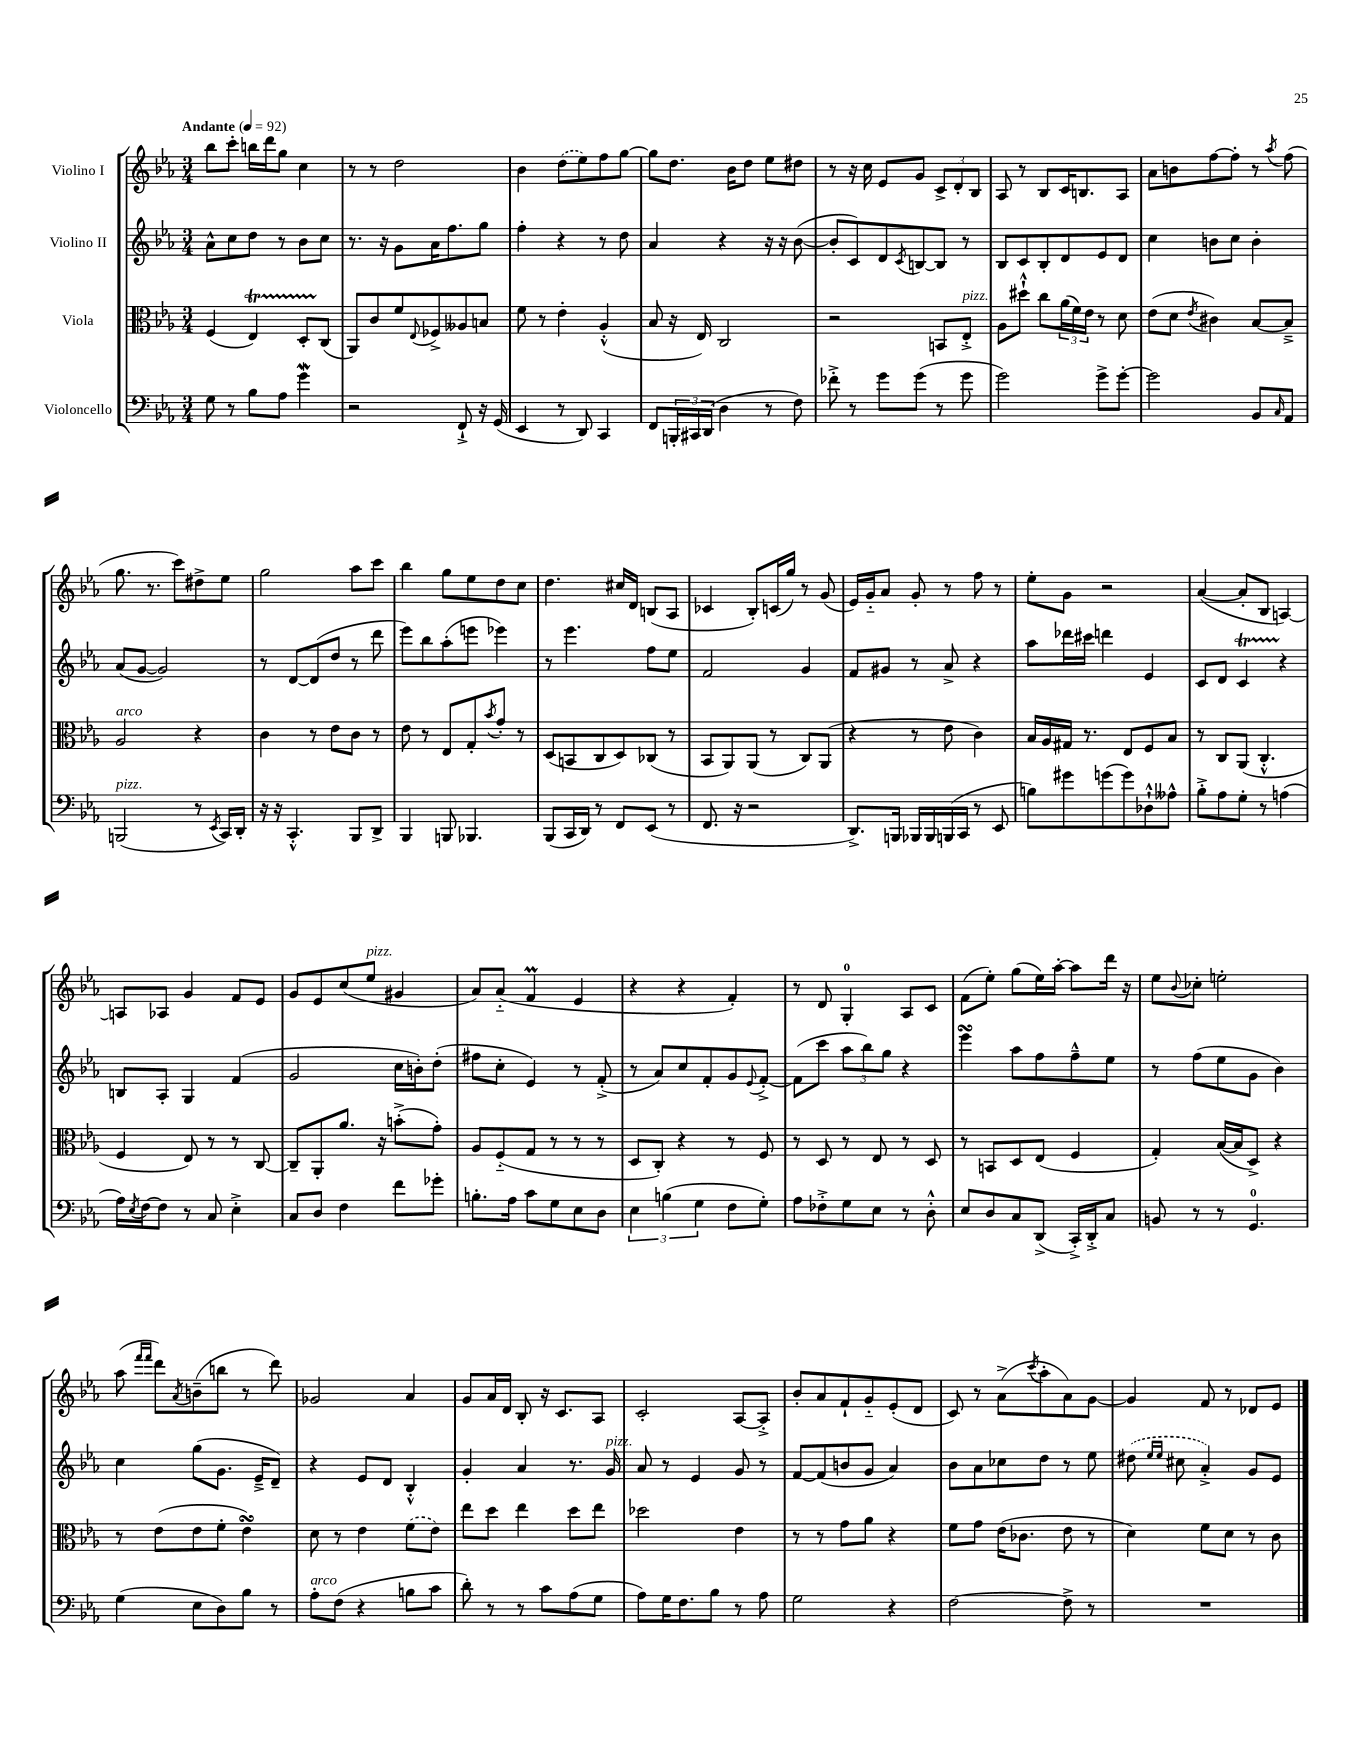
<<
\new StaffGroup <<
\new Staff = "s0" \with { instrumentName = "Violino I" } {
    \clef treble \key ees \major \numericTimeSignature \time 3/4 \tempo "Andante" 4 = 92
    bes''8 c'''8-. b''16 d'''16 g''8 c''4 |
    r8 r8 d''2 |
    bes'4 \once \slurDashed d''8( ees''8) f''8 g''8~ |
    g''8 d''8. bes'16 d''8 ees''8 dis''8 |
    r8 r16 c''16 ees'8 g'8 \tuplet 3/2 { c'8-> d'8-. bes8 } |
    aes8 r8 bes8 c'16 b8. aes8 |
    aes'8 b'8 f''8~ f''8-. r8 \acciaccatura { aes''8 } f''8( |
    g''8. r8. c'''8) dis''8-> ees''8 |
    g''2 aes''8 c'''8 |
    bes''4 g''8 ees''8 d''8 c''8 |
    d''4. cis''16 d'16 b8( aes8 |
    ces'4 bes8-.) c'16( g''16) r8 g'8( |
    ees'16) g'16-_ aes'8 g'8-. r8 f''8 r8 |
    ees''8-. g'8 r2 |
    aes'4~( aes'8-. bes8 a4~) |
    a8 aes8 g'4 f'8 ees'8 |
    g'8 ees'8 c''8( ees''8^\markup { \italic "pizz." } gis'4 |
    aes'8) aes'8-_( f'4\prall ees'4 |
    r4 r4 f'4-.) |
    r8 d'8 g4-0-. aes8 c'8 |
    f'8( ees''8-.) g''8( ees''16) aes''16~-. aes''8 d'''16 r16 |
    ees''8 \appoggiatura { bes'8 } ces''8-. e''2-. |
    aes''8( \grace { f'''16 f'''16 } d'''8) \acciaccatura { aes'8 } b'8--( b''8 r8 d'''8) |
    ges'2 aes'4 |
    g'8 aes'16 d'16 bes8-. r16 c'8. aes8 |
    c'2-. aes8~ aes8-.-> |
    bes'8-. aes'8 f'8-! g'8-_ ees'8-.( d'8 |
    c'8) r8 aes'8->( \acciaccatura { c'''8 } aes''8-. aes'8) g'8~ |
    g'4 f'8 r8 des'8 ees'8 \bar "|." |
}
\new Staff = "s1" \with { instrumentName = "Violino II" } {
    \clef treble \key ees \major \numericTimeSignature \time 3/4
    aes'8-^ c''8 d''8 r8 bes'8 c''8 |
    r8. r16 g'8 aes'16 f''8. g''8 |
    f''4-. r4 r8 d''8 |
    aes'4 r4 r16 r16 bes'8~( |
    bes'8-. c'8) d'8 \acciaccatura { c'8 } b8~ b8 r8 |
    bes8 c'8 bes8-. d'8 ees'8 d'8 |
    c''4 b'8 c''8 b'4-. |
    aes'8( g'8~ g'2) |
    r8 d'8~ d'8( d''8 r8 d'''8 |
    ees'''8) bes''8 aes''8-.( e'''8 ees'''4) |
    r8 ees'''4. f''8 ees''8 |
    f'2 g'4 |
    f'8 gis'8 r8 aes'8-> r4 |
    aes''8 des'''16 cis'''16 d'''4 ees'4 |
    c'8 d'8 c'4\startTrillSpan r4\stopTrillSpan |
    b8 aes8-. g4 f'4( |
    g'2 c''16 b'16-.) d''8-.( |
    fis''8 c''8-. ees'4) r8 f'8-.->( |
    r8 aes'8) c''8 f'8-. g'8 \appoggiatura { ees'8 } f'8~-.-> |
    f'8( c'''8 \tuplet 3/2 { aes''8 bes''8) g''8 } r4 |
    ees'''4\turn aes''8 f''8 f''8---^ ees''8 |
    r8 f''8( ees''8 g'8 bes'4) |
    c''4 g''8( g'8. ees'16---> d'8--) |
    r4 ees'8 d'8 bes4-.-^ |
    g'4-. aes'4 r8. g'16^\markup { \italic "pizz." } |
    aes'8 r8 ees'4 g'8 r8 |
    f'8~ f'8( b'8 g'8 aes'4) |
    bes'8 aes'8 ces''8 d''8 r8 ees''8 |
    \once \slurDashed dis''8( \grace { ees''16 ees''16 } cis''8 aes'4-.->) g'8 ees'8 \bar "|." |
}
\new Staff = "s2" \with { instrumentName = "Viola" } {
    \clef alto \key ees \major \numericTimeSignature \time 3/4
    f4( ees4\startTrillSpan) d8-. c8\stopTrillSpan( |
    aes,8) c'8 f'8 \appoggiatura { ees8 } fes8-> aeses8 b8 |
    f'8 r8 ees'4-. aes4-.-^( |
    bes8 r16 ees16) c2 |
    r2 b,8 ees8-.->^\markup { \italic "pizz." } |
    aes8 dis''8-!-^ c''8 \tuplet 3/2 { aes'16( f'16) ees'16 } r8 d'8 |
    ees'8( d'8 \acciaccatura { ees'8 } cis'4) bes8~ bes8---> |
    aes2^\markup { \italic "arco" } r4 |
    c'4 r8 ees'8 c'8 r8 |
    ees'8 r8 ees8 g8-. \acciaccatura { bes'8 } g'8-. r8 |
    d8( b,8 c8 d8) ces8( r8 |
    bes,8 aes,8) aes,8( r8 c8) aes,8( |
    r4 r8 ees'8 c'4) |
    bes16 aes16 gis16 r8. ees8 f8 bes8 |
    r8 c8 aes,8( c4.-.-^ |
    f4 ees8) r8 r8 c8~ |
    c8-- aes,8-. aes'8. r16 b'8-.->( g'8-.) |
    aes8 f8-_( g8 r8 r8 r8 |
    d8 c8-.) r4 r8 f8 |
    r8 d8 r8 ees8 r8 d8 |
    r8 b,8 d8 ees8( f4 |
    g4-.) bes16~( bes16 d8->) r4 |
    r8 ees'8( ees'8 f'8-. ees'4\turn) |
    d'8 r8 ees'4 \once \slurDashed f'8( ees'8) |
    ees''8 d''8 ees''4 d''8 ees''8 |
    des''2 ees'4 |
    r8 r8 g'8 aes'8 r4 |
    f'8 g'8 ees'16( ces'8. ees'8 r8 |
    d'4) f'8 d'8 r8 c'8 \bar "|." |
}
\new Staff = "s3" \with { instrumentName = "Violoncello" } {
    \clef bass \key ees \major \numericTimeSignature \time 3/4
    g8 r8 bes8 aes8 g'4\mordent |
    r2 f,8-!-> r16 g,16( |
    ees,4 r8 d,8) c,4 |
    f,8 \tuplet 3/2 { b,,16-. cis,16 d,16( } d4 r8 f8) |
    fes'8-.-> r8 g'8 g'8( r8 g'8 |
    g'2) g'8-> g'8~-. |
    g'2 bes,8 \grace { c16 } aes,8 |
    b,,2^\markup { \italic "pizz." }( r8 \acciaccatura { ees,8 } c,16) d,16-. |
    r16 r16 c,4.-.-^ bes,,8 d,8-> |
    bes,,4 b,,8 bes,,4. |
    bes,,8( c,16 d,16) r8 f,8 ees,8( r8 |
    f,8. r16 r2 |
    d,8.->) b,,16 bes,,16 bes,,16 b,,16( c,16 r8 ees,8 |
    b8) gis'8 g'8( g'8) des8-!-^ aeses8-^ |
    bes8-.-> aes8 g8-. r8 a4( |
    aes16) \acciaccatura { ees8 } f16~ f8 r8 c8 ees4-.-> |
    c8 d8 f4 f'8 ges'8-. |
    b8.-. aes16 c'8 g8 ees8 d8 |
    \tuplet 3/2 { ees4 b4( g4 } f8 g8-.) |
    aes8 fes8-.-> g8 ees8 r8 d8-.-^ |
    ees8 d8 c8 d,8->( c,16-.->) d,16-.-> c8 |
    b,8 r8 r8 g,4.-0 |
    g4( ees8 d8) bes8 r8 |
    aes8-.^\markup { \italic "arco" } f8( r4 b8 c'8 |
    d'8-.) r8 r8 c'8 aes8( g8 |
    aes8) g16 f8. bes8 r8 aes8 |
    g2 r4 |
    f2~ f8-> r8 |
    R2. \bar "|." |
}
>>
>>
\layout { \context { \Score \remove "Bar_number_engraver" } }
